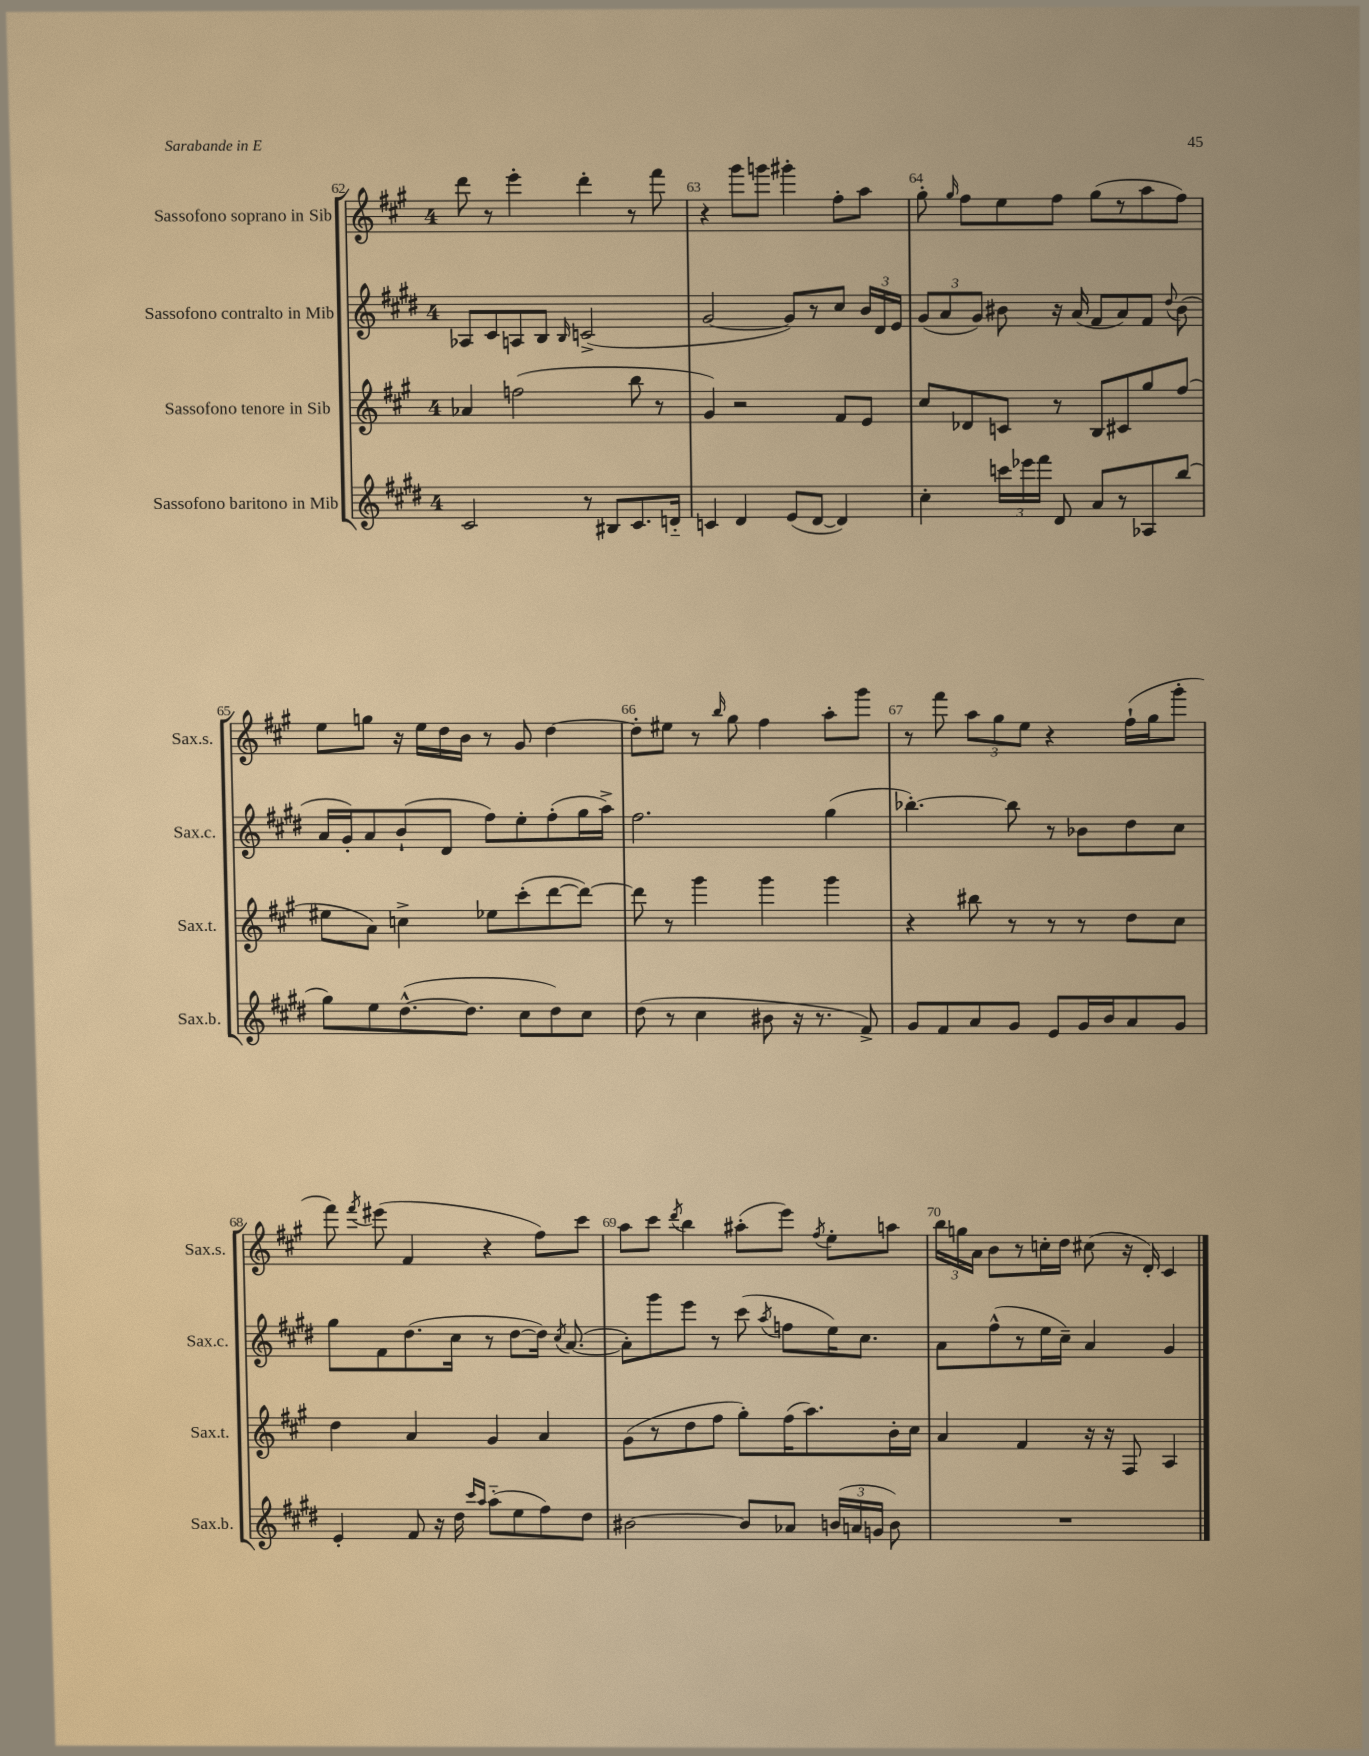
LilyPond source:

<<
\new StaffGroup <<
\new Staff = "s0" \with { instrumentName = "Sassofono soprano in Sib" shortInstrumentName = "Sax.s." } {
    \clef treble \key a \major \once \override Staff.TimeSignature.style = #'single-digit \time 4/4
    \autoBeamOff d'''8 r8 e'''4-. d'''4-. r8 fis'''8 |
    r4 gis'''8[ g'''8] gis'''4-. fis''8[-. a''8] |
    gis''8-. \grace { gis''16 } fis''8[ e''8 fis''8] gis''8[( r8 a''8 fis''8]) |
    e''8[ g''8] r16 e''16[ d''16 b'16] r8 gis'8 d''4~ |
    d''8[-. eis''8] r8 \grace { b''16 } gis''8 fis''4 a''8[-. gis'''8] |
    r8 fis'''8 \tuplet 3/2 { a''8[ gis''8 e''8] } r4 fis''16[-!( gis''16 gis'''8]-. |
    fis'''8) \acciaccatura { fis'''8 } eis'''8( fis'4 r4 fis''8[) cis'''8] |
    a''8[ cis'''8] \acciaccatura { d'''8 } b''4 ais''8[-.( e'''8]) \acciaccatura { fis''8 } e''8[-. a''8] |
    \tuplet 3/2 { b''16[ g''16 a'16] } b'8[ r8 c''16-. d''16] cis''8( r16 d'16-.) cis'4 \bar "|." |
}
\new Staff = "s1" \with { instrumentName = "Sassofono contralto in Mib" shortInstrumentName = "Sax.c." } {
    \clef treble \key e \major \once \override Staff.TimeSignature.style = #'single-digit \time 4/4
    \autoBeamOff aes8[ cis'8 a8 b8] \grace { b16 } c'2->( |
    gis'2~ gis'8[) r8 cis''8] \tuplet 3/2 { b'16[ dis'16 e'16] } |
    \tuplet 3/2 { gis'8[( a'8 gis'8]) } bis'8 r16 a'16( fis'8[ a'8) fis'8] \appoggiatura { dis''8 } bis'8( |
    a'16[ gis'16-.) a'8 b'8-!( dis'8] fis''8[) e''8-. fis''8-.( gis''16 a''16]->) |
    fis''2. gis''4( |
    bes''4.~-.) bes''8 r8 bes'8[ dis''8 cis''8] |
    gis''8[ fis'8 dis''8.( cis''16] r8 dis''8[~ dis''16]) \acciaccatura { cis''8 } a'8.~( |
    a'8[-.) gis'''8 e'''8] r8 cis'''8( \acciaccatura { a''8 } f''8[ e''16) cis''8.] |
    a'8[ fis''8-^( r8 e''16 cis''16]--) a'4 gis'4 \bar "|." |
}
\new Staff = "s2" \with { instrumentName = "Sassofono tenore in Sib" shortInstrumentName = "Sax.t." } {
    \clef treble \key a \major \once \override Staff.TimeSignature.style = #'single-digit \time 4/4
    \autoBeamOff aes'4 f''2( b''8 r8 |
    gis'4) r2 fis'8[ e'8] |
    cis''8[ des'8 c'8] r8 b8[ cis'8 gis''8 fis''8]( |
    eis''8[ a'8]) c''4-> ees''8[ cis'''8-.( d'''8~ d'''8]~) |
    d'''8 r8 gis'''4 gis'''4 gis'''4 |
    r4 bis''8 r8 r8 r8 d''8[ cis''8] |
    d''4 a'4 gis'4 a'4 |
    gis'8[( r8 d''8 fis''8] gis''8[-.) fis''16( a''8.) b'16-. cis''16] |
    a'4 fis'4 r16 r16 fis8 a4 \bar "|." |
}
\new Staff = "s3" \with { instrumentName = "Sassofono baritono in Mib" shortInstrumentName = "Sax.b." } {
    \clef treble \key e \major \once \override Staff.TimeSignature.style = #'single-digit \time 4/4
    \autoBeamOff cis'2 r8 bis8[ cis'8. d'16]-_ |
    c'4 dis'4 e'8[( dis'8]~ dis'4) |
    cis''4-. \tuplet 3/2 { c'''16[ ees'''16 fis'''16] } dis'8 a'8[ r8 aes8 b''8]( |
    gis''8[) e''8 dis''8.~-^( dis''8.] cis''8[ dis''8) cis''8] |
    dis''8( r8 cis''4 bis'8 r16 r8. fis'8->) |
    gis'8[ fis'8 a'8 gis'8] e'8[ gis'16 b'16 a'8 gis'8] |
    e'4-. fis'8 r16 dis''16 \grace { cis'''16[ a''16] } a''8[-_( e''8 fis''8) dis''8] |
    bis'2~ bis'8[ aes'8] \tuplet 3/2 { b'16[( a'16 g'16] } b'8) |
    R1 \bar "|." |
}
>>
>>
\layout { \context { \Score currentBarNumber = #62 \override BarNumber.break-visibility = ##(#f #t #t) barNumberVisibility = #all-bar-numbers-visible } }
